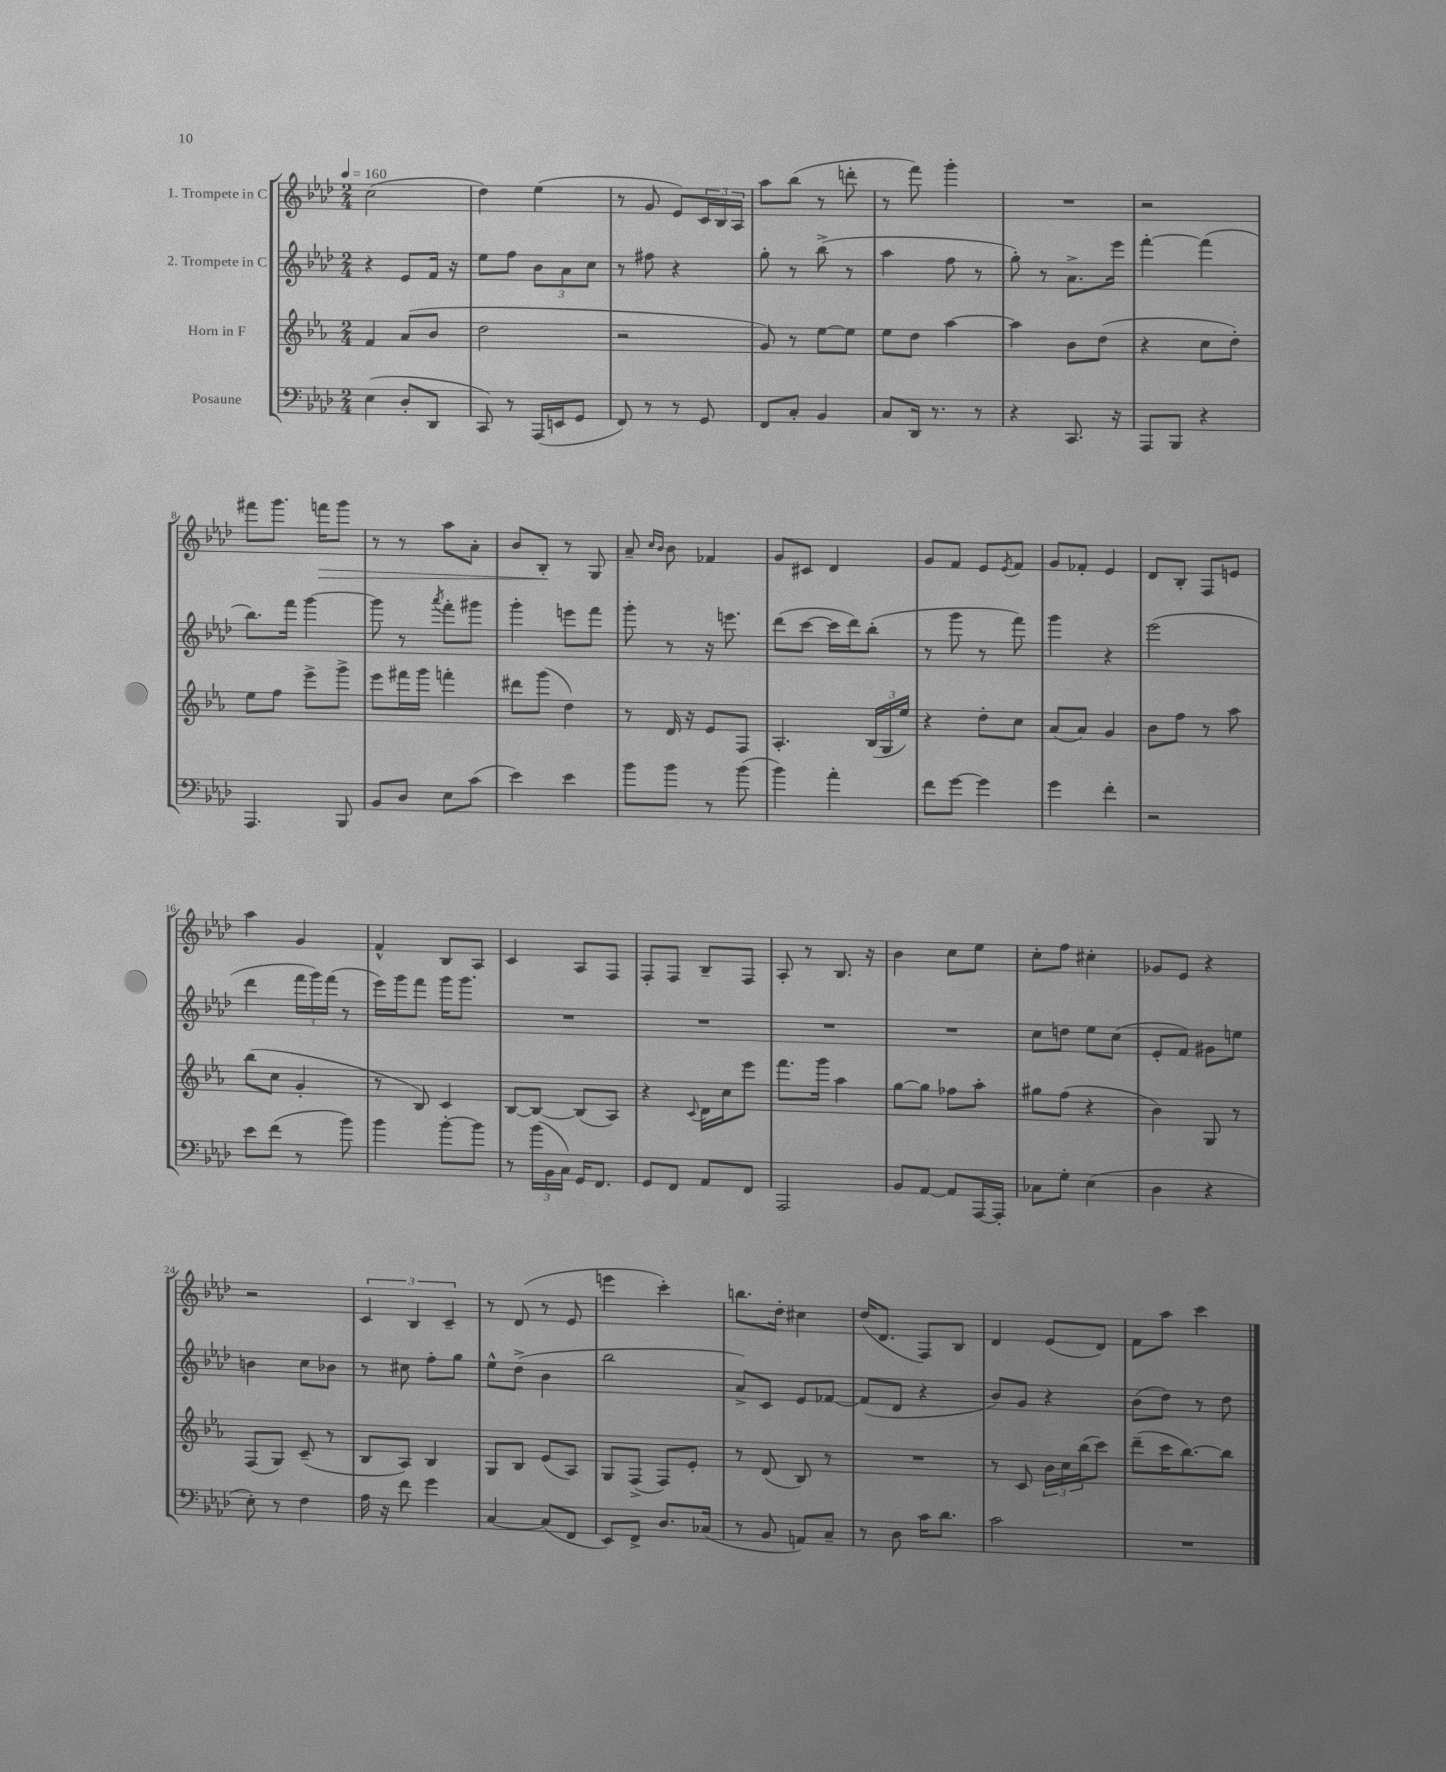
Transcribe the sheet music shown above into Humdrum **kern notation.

**kern	**kern	**kern	**kern	**dynam
*part4	*part3	*part2	*part1	*part1
*staff4	*staff3	*staff2	*staff1	*staff1
*I"Posaune	*I"Horn in F	*I"2. Trompete in C	*I"1. Trompete in C	*
*clefF4	*clefG2	*clefG2	*clefG2	*
*k[b-e-a-d-]	*k[b-e-a-]	*k[b-e-a-d-]	*k[b-e-a-d-]	*
*M2/4	*M2/4	*M2/4	*M2/4	*
*MM160	*MM160	*MM160	*MM160	*
=1	=1	=1	=1	=1
(4E-\	4f/	4r	(2cc\	.
8D-'/L	(8a-/L	8e-/L	.	.
8DD-/J	8b-/J	16f/Jk	.	.
.	.	16r	.	.
=2	=2	=2	=2	=2
8CC/)	2dd\	8ee-\L	4dd-\)	.
8r	.	8ff\J	.	.
(16AAA-/LL	.	12b-\L	(4ee-\	.
16EEn/J	.	.	.	.
.	.	12a-\	.	.
8GG/J	.	.	.	.
.	.	12cc\J	.	.
=3	=3	=3	=3	=3
8FF/)	2r	8r	8r	.
8r	.	8ff#X\	8g/	.
8r	.	4r	8e-/L)	.
8GG/	.	.	24c/L	.
.	.	.	24B-/	.
.	.	.	24A-/JJ	.
=4	=4	=4	=4	=4
8FF/L	8g/)	8gg'\	8aa-\L	.
8C'/J	8r	8r	(8bb-\J	.
4BB-/	[8ee-\L	(8bb-^\	8r	.
.	8ee-\J]	8r	8dddn'\	.
=5	=5	=5	=5	=5
8C/L	8ee-\L	4aa-\	8r	.
16DD-/Jk	8dd\J	.	8fff\)	.
8.r	.	.	.	.
.	[4aa-\	8ff\	4ggg'\	.
8r	.	8r	.	.
=6	=6	=6	=6	=6
4r	4aa-\]	8gg'\)	2r	.
.	.	8r	.	.
8.CC/	8b-\L	8.a-^\L	.	.
.	(8dd\J	.	.	.
16r	.	16eee-\Jk	.	.
=7	=7	=7	=7	=7
8AAA-/L	4r	[4fff'\	2r	.
8BBB-/J	.	.	.	.
4r	8cc\L	(4fff\]	.	.
.	8dd'\J)	.	.	.
!!LO:LB:g=z
=8	=8	=8	=8	=8
4.AAA-/	8ee-\L	8.bb-\L)	8fff#X\L	.
.	8ff\J	.	8.ggg\J	.
.	.	16fff\Jk	.	.
.	8eee-^\L	[4ggg\	.	.
!	!	!	!	!LO:HP:b
.	.	.	16fffn\KL	>
8BBB-/	8ggg^\J	.	8ggg\J	.
=9	=9	=9	=9	=9
8BB-/L	8eee-\L	8ggg\]	8r	.
8D-/J	16fff#X\L	8r	8r	.
.	16ggg\JJ	.	.	.
.	.	8qaaa-/	.	.
8E-\L	4fffn'\	8fff'\L	8aa-\L	.
(8c\J	.	8ggg#X\J	8a-'\J	.
=10	=10	=10	=10	=10
4e-\)	8ddd#X\L	4ggg'\	8b-/L	.
.	(8ggg\J	.	8B-'/J	.
4e-\	4dd\)	8eeen\L	8r	]
.	.	8fff\J	8G/	.
=11	=11	=11	=11	=11
8b-\L	8r	8ggg'\	8a-~/	.
.	.	.	16qqcc/LL	.
.	.	.	16qqb-/JJ	.
8b-\J	16d/	8r	8b-\	.
.	16r	.	.	.
8r	8e-/L	16r	4f-X/	.
.	.	8.eeen\	.	.
(8b-\	8F/J	.	.	.
=12	=12	=12	=12	=12
4b-\)	4.A-'/	(8ddd-\L	8g/L	.
.	.	[8ccc\J	8c#X/J	.
4a-'\	.	16ccc\LL]	4d-/	.
.	.	16ddd-\J)	.	.
.	(24B-/LL	(8bb-'\J	.	.
.	24G/	.	.	.
.	24ee-/JJ)	.	.	.
=13	=13	=13	=13	=13
8f\L	4r	8r	8g/L	.
[8g\J	.	8ggg\	8f/J	.
4g\]	8dd'\L	8r	8e-/L	.
.	.	.	8qe-/	.
.	8cc\J	8fff\)	8f/J	.
=14	=14	=14	=14	=14
4g\	(8a-/L	4ggg\	8g/L	.
.	8a-/J)	.	8f-X'/J	.
4f'\	4g/	4r	4e-/	.
=15	=15	=15	=15	=15
2r	8b-\L	(2eee-\	8d-/L	.
.	8ff\J	.	8B-'/J	.
.	8r	.	8F/L	.
.	8aa-\	.	8en/J	.
!!LO:LB:g=z
=16	=16	=16	=16	=16
8e-\L	(8bb-\L	4ddd-\	4aa-\	.
(8f\J	8cc\J	.	.	.
8r	4g'/	24fff\LL	4g/	.
.	.	24ggg\)	.	.
.	.	(24fff\JJ	.	.
8b-\)	.	8r	.	.
=17	=17	=17	=17	=17
4b-\	8r	16eee-\LL)	4f^^/	.
.	.	16ggg\J	.	.
.	8B-/)	8fff\J	.	.
[8b-'\L	4c/	16ggg\KL	8B-/L	.
.	.	8.ggg\J	.	.
8b-\J]	.	.	8A-/J	.
=18	=18	=18	=18	=18
8r	[8B-/L	2r	4c/	.
(24b-\LL	8B-/J_	.	.	.
24BB-\	.	.	.	.
24C\JJ)	.	.	.	.
16GG/KL	(8B-/L]	.	8A-/L	.
8.FF/J	.	.	.	.
.	8A-/J)	.	8F/J	.
=19	=19	=19	=19	=19
8GG/L	4r	2r	8F'/L	.
8FF/J	.	.	8F/J	.
.	8qqc/	.	.	.
8AA-/L	16d\LL	.	8B-~/L	.
.	16cc\J	.	.	.
8FF/J	8eee-\J	.	8F/J	.
=20	=20	=20	=20	=20
2AAA-/	8.fff\L	2r	8A-'/	.
.	.	.	8r	.
.	16ggg\Jk	.	.	.
.	4aa-\	.	8.B-/	.
.	.	.	16r	.
=21	=21	=21	=21	=21
8BB-/L	[8gg\L	2r	4b-\	.
[8AA-/J	8gg\J]	.	.	.
8AA-/L]	8ff-X\L	.	8cc\L	.
[16AAA-/L	8aa-'\J	.	8ee-\J	.
16AAA-'/JJ]	.	.	.	.
=22	=22	=22	=22	=22
8C-X\L	8gg#X\L	8cc\L	8cc'\L	.
8G'\J	(8ff\J	8ddn\J	8ff\J	.
(4E-\	4r	8ee-\L	4cc#X'\	.
.	.	(8cc\J	.	.
=23	=23	=23	=23	=23
4D-\	4b-\)	8e-'/L	8g-X/L	.
.	.	8f/J)	8e-/J	.
4r	8G/	8g#X\L	4r	.
.	8r	8een\J	.	.
!!LO:LB:g=z
=24	=24	=24	=24	=24
8E-'\)	(8F/L	4bn\	2r	.
8r	8G/J)	.	.	.
4F\	(8c~/	8cc\L	.	.
.	8r	8b-X\J	.	.
=25	=25	=25	=25	=25
16A-\	8B-/L	8r	6c/	.
16r	.	.	.	.
8f\	8A-/J)	8cc#X\	.	.
.	.	.	6B-/	.
4g\	4B-/	8ff'\L	.	.
.	.	.	6c~/	.
.	.	8gg\J	.	.
=26	=26	=26	=26	=26
[4C/	8G/L	8ee-^^\L	8r	.
.	8B-/J	(8dd-^\J	(8d-/	.
(8C/L]	(8e-/L	4b-\	8r	.
8FF/J	8A-/J)	.	8e-/	.
=27	=27	=27	=27	=27
8EE-/L)	8G/L	2bb-\	4eeen\	.
8FF^/J	(8F^/J	.	.	.
8.D-/L	8F/L)	.	4ccc'\)	.
.	8e-'/J	.	.	.
(16C-X/Jk	.	.	.	.
=28	=28	=28	=28	=28
8r	8r	8a-^/L)	8.bbn\L	.
8BB-/	(8d/	8c/J	.	.
.	.	.	16dd-'\Jk	.
8AAn/L)	8B-/)	8e-/L	4cc#X\	.
8C~/J	8r	[8f-X/J	.	.
=29	=29	=29	=29	=29
8r	2r	(8f-/L]	(16dd-/KL	.
.	.	.	8.d-/J	.
8D-\	.	8d-/J	.	.
16c\KL	.	4r	8F/L)	.
8.d-\J	.	.	.	.
.	.	.	8B-/J	.
=30	=30	=30	=30	=30
2c\	8r	8b-/L)	4d-/	.
.	8c/	8g/J	.	.
.	24b-\LL	4r	(8e-/L	.
.	24cc\	.	.	.
.	(24bb-\J	.	.	.
.	8ccc\J)	.	8d-/J)	.
=31	=31	=31	=31	=31
2r	(8ddd~\L	(8b-\L	8f\L	.
.	16ccc\K	8dd-\J)	8aa-\J	.
.	[8.bb-\)	.	.	.
.	.	8r	4ccc\	.
.	8bb-\J]	8dd-\	.	.
==	==	==	==	==
*-	*-	*-	*-	*-
